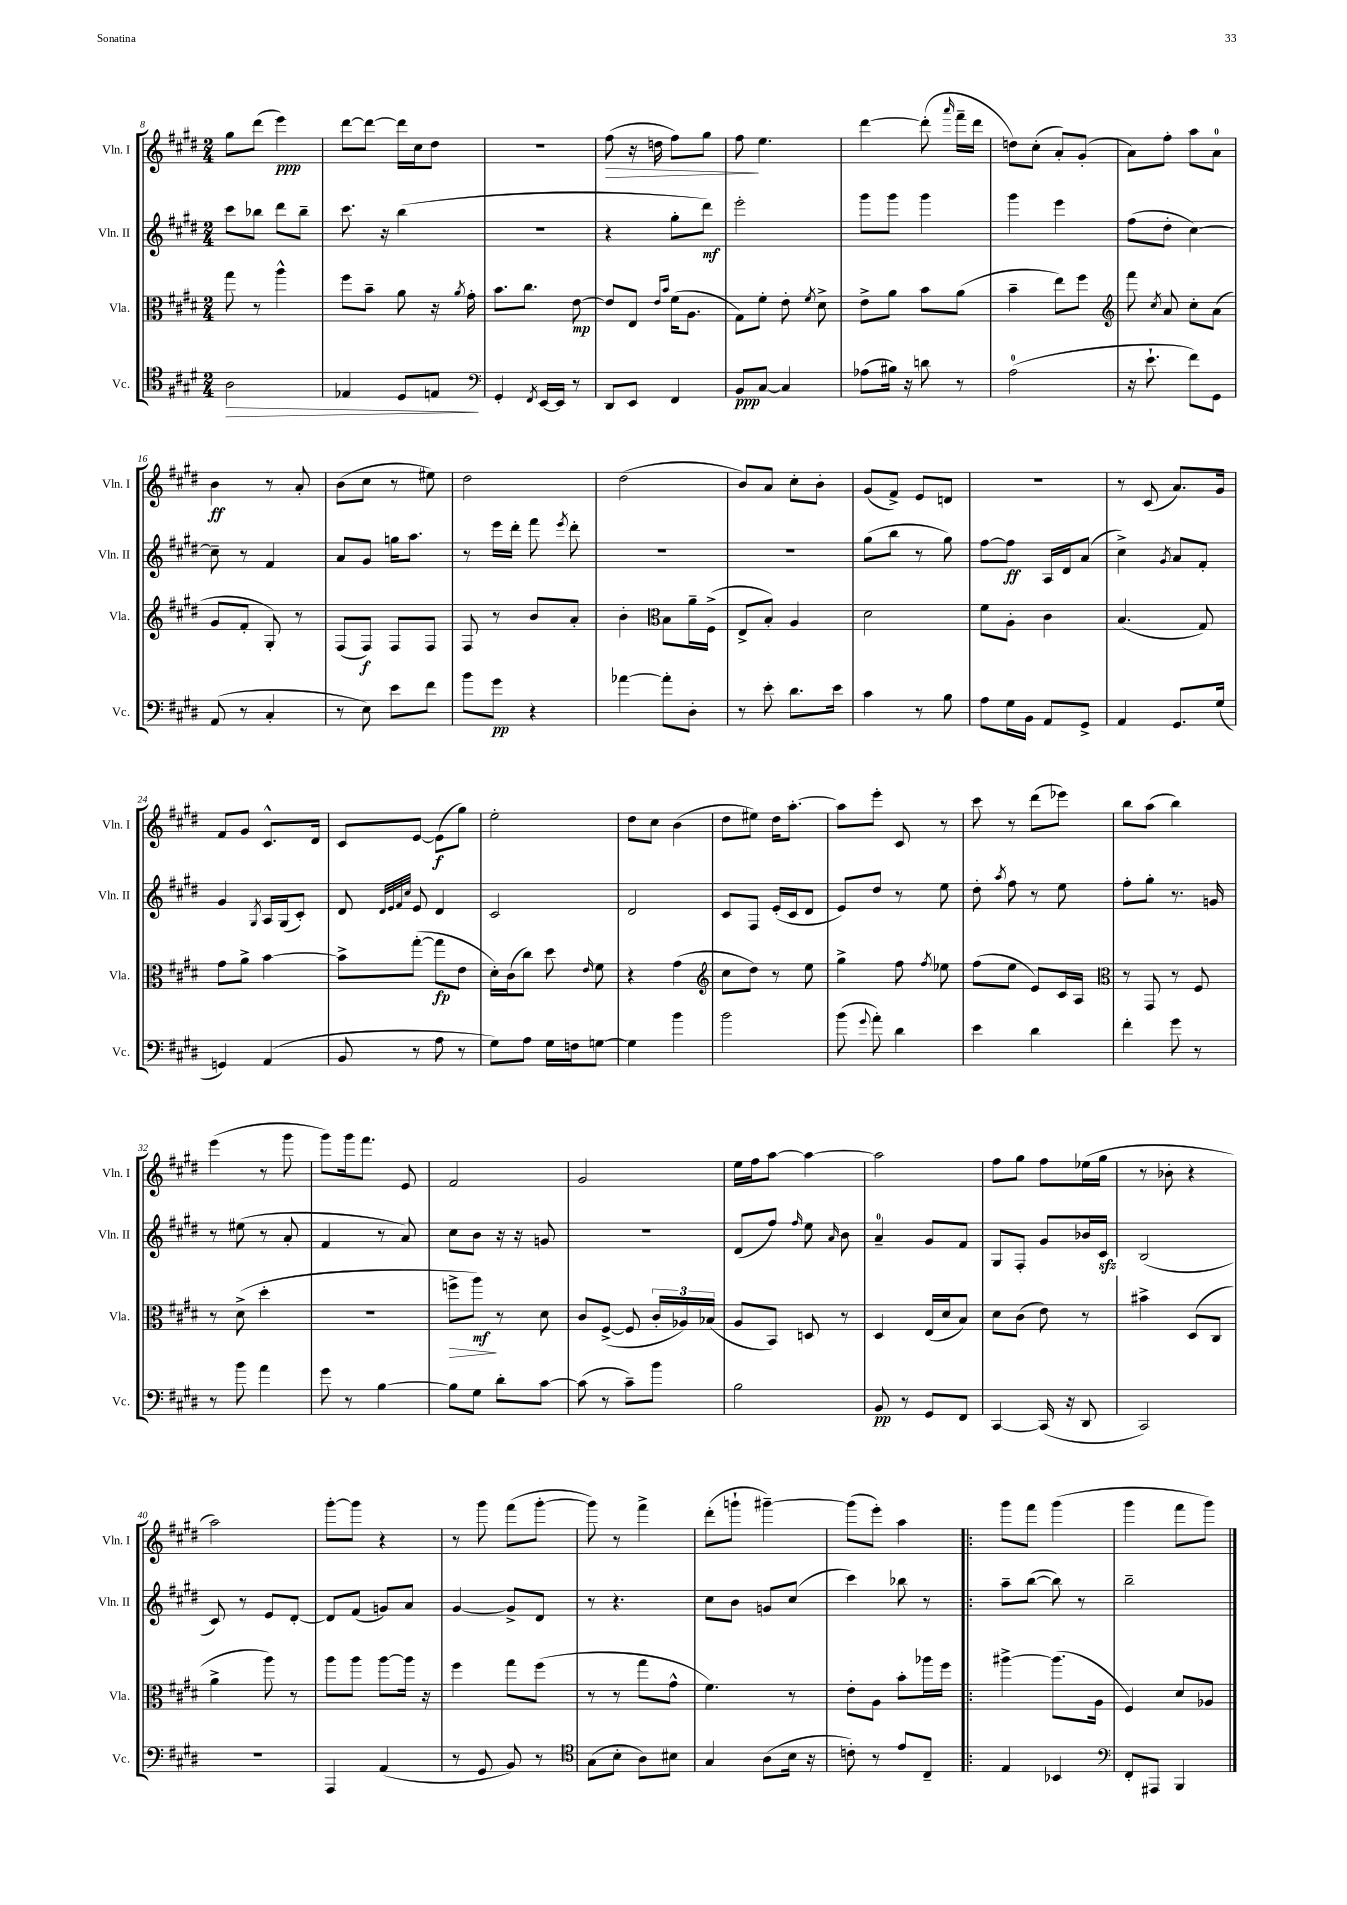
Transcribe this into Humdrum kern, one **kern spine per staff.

**kern	**kern	**kern	**kern
*staff4	*staff3	*staff2	*staff1
*clefC4	*clefC3	*clefG2	*clefG2
*k[f#c#g#d#]	*k[f#c#g#d#]	*k[f#c#g#d#]	*k[f#c#g#d#]
*M2/4	*M2/4	*M2/4	*M2/4
2A\	8gg#\	8ccc#\L	8gg#\L
.	8r	8bb-\J	(8ddd#\J
.	4aa^^\	8ddd#\L	4eee\)
.	.	8bb-~\J	.
=	=	=	=
4E-/	8ff#\L	8.ccc#\	[8ddd#\L
.	8b~\J	.	8ddd#\_J
.	.	16r	.
8D#/L	8a\	(4bb\	16ddd#\]LL
.	.	.	16cc#\J
8E/J	16r	.	8dd#\J
.	8qa/	.	.
.	16g#'\	.	.
=	=	=	=
*clefF4	*	*	*
4GG#'/	8.b\L	2r	2r
.	8.cc#\J	.	.
8qFF#/	.	.	.
[16EE/LL	.	.	.
16EE/]JJ	.	.	.
8r	[8e\	.	.
=	=	=	=
8DD#/L	8e/]L	4r	(8ff#\
8EE/J	8E/J	.	16r
.	.	.	16dd\
.	16qqe/LL	.	.
.	16qqb/JJ	.	.
4FF#/	(16f#\LK	8gg#'\L	8ff#\L)
.	8.A\J	.	.
.	.	8ddd#\J)	8gg#\J
=	=	=	=
8BB/L	8G#\L)	2eee'\	8ff#\
[8C#/J	8f#'\J	.	4.ee\
4C#/]	8e'\	.	.
.	8qf#/	.	.
.	8d#^\	.	.
=	=	=	=
(8A-\L	8e^\L	8ggg#\L	[4ddd#\
16B#\Jk)	8a\J	8ggg#\J	.
16r	.	.	.
8d\	8b\L	4ggg#\	(8ddd#'\]
.	.	.	16qqaaa/
8r	(8a\J	.	16fff#~\LL
.	.	.	16ddd#\JJ
=	=	=	=
(2A\	4b~\	4ggg#\	8dd\L)
.	.	.	(8cc#'\J
.	8ee\L)	4eee\	8a'/L)
.	8ff#\J	.	(8g#'/J
=	=	=	=
*	*clefG2	*	*
16r	8fff#\	(8ff#\L	8a\L)
8.e`\	.	.	.
.	8qcc#/	.	.
.	8a/	8dd#'\J	8ff#'\J
8f#\L)	8cc#'\L	[4cc#\)	8aa\L
8GG#\J	(8a\J	.	8a\J
=	=	=	=
(8AA/	8g#/L	8cc#~\]	4b\
8r	8f#'/J	8r	.
4C#'/	8G#'/)	4f#/	8r
.	8r	.	8a'/
=	=	=	=
8r	(8F#/L	8a/L	(8b\L
8E\)	8F#/J)	8g#/J	8cc#\J
8e\L	8F#/L	16gg\LK	8r
.	.	8.aa\J	.
8f#\J	8F#/J	.	8ee#\)
=	=	=	=
8b\L	8F#/	8r	2dd#\
8g#\J	8r	16eee\LL	.
.	.	16ddd#'\JJ	.
4r	8b/L	8fff#\	.
.	.	8qeee/	.
.	8a'/J	8ddd#'\	.
=	=	=	=
[4a-\	4b'\	2r	(2dd#\
*	*clefC3	*	*
8a-'\]L	8B\L	.	.
8D#'\J	16a~\L	.	.
.	(16F#^\JJ	.	.
=	=	=	=
8r	8E^/L	2r	8b/L)
8e'\	8B'/J)	.	8a/J
8.d#\L	4A/	.	8cc#'\L
.	.	.	8b'\J
16e\Jk	.	.	.
=	=	=	=
4c#\	2d#\	(8gg#\L	(8g#/L
.	.	8bb\J	8f#^/J)
8r	.	8r	8e/L
8B\	.	8gg#\)	8d/J
=	=	=	=
8A\L	8f#\L	[8ff#\L	2r
16G#\L	8A'\J	8ff#\]J	.
16BB\JJ	.	.	.
8AA/L	4c#\	16A/LL	.
.	.	16d#/J	.
8GG#^/J	.	(8a/J	.
=	=	=	=
4AA/	(4.B/	4cc#^\)	8r
.	.	.	(8c#/
.	.	8qg#/	.
8.GG#/L	.	8a/L	8.a/L)
.	8G#/)	8f#'/J	.
(16G#/Jk	.	.	16g#/Jk
=	=	=	=
4GG/)	8g#\L	4g#/	8f#/L
.	8a^\J	.	8g#/J
.	.	8qG#/	.
(4AA/	[4b\	16A/LL	8.c#^^/L
.	.	(16G#/J	.
.	.	8c#'/J)	.
.	.	.	16d#/Jk
=	=	=	=
8BB/	8b^\]L	8d#/	8c#/L
.	.	32qqd#/LLL	.
.	.	32qqe/	.
.	.	32qqf#/	.
.	.	32qqcc#/JJJ	.
8r	([8gg#'\J	8e/	[8e/J
8A\	8gg#\]L	4d#/	(8e\]L
8r	8e\J	.	8gg#\J)
=	=	=	=
8G#\L)	16d#'\LL)	2c#/	2ee'\
.	(16c#\J	.	.
8A\J	8cc#\J)	.	.
16G#\LL	8dd#\	.	.
16F\J	.	.	.
.	16qqe/	.	.
[8G\J	8f#\	.	.
=	=	=	=
4G\]	4r	2d#/	8dd#\L
.	.	.	8cc#\J
4b\	(4g#\	.	(4b\
=	=	=	=
*	*clefG2	*	*
2b\	8cc#\L	8c#/L	8dd#\L
.	8dd#\J)	8F#/J	8ee#\J)
.	8r	(16e'/LL	16dd#\LK
.	.	16c#/J	[8.aa'\J
.	8ee\	8d#/J	.
=	=	=	=
(8b\	4gg#^\	8e/L)	8aa\]L
8qqg#/	.	.	.
8a'\)	.	8dd#/J	8eee'\J
4d#\	8ff#\	8r	8c#/
.	8qff#/	.	.
.	8ee-\	8ee\	8r
=	=	=	=
4e\	(8ff#\L	8dd#'\	8ccc#\
.	.	8qaa/	.
.	8ee\J	8ff#\	8r
4d#\	8e/L)	8r	(8ddd#\L
.	16c#/L	8ee\	8eee-\J)
.	16A/JJ	.	.
=	=	=	=
*	*clefC3	*	*
4f#'\	8r	8ff#'\L	8bb\L
.	8GG#/	8gg#'\J	(8aa\J
8g#\	8r	8.r	4bb\)
8r	8F#/	.	.
.	.	16g/	.
=	=	=	=
8r	8r	8r	(4eee\
8b\	(8d#^\	(8ee#\	.
4a\	4dd#'\	8r	8r
.	.	8a'/	8ggg#\
=	=	=	=
8g#\	2r	4f#/	8ggg#\L)
8r	.	.	16ggg#\k
.	.	.	8.fff#\J
[4B\	.	8r	.
.	.	8a/)	8e/
=	=	=	=
8B\]L	8ff^\L	8cc#\L	2f#/
8G#\J	8aa\J)	8b\J	.
8d#'\L	8r	16r	.
.	.	16r	.
[8c#\J	8d#\	8g/	.
=	=	=	=
(8c#\]	8c#/L	2r	2g#/
8r	([8F#^/J	.	.
8c#~\L)	8F#/]	.	.
8b\J	24c#'/LL	.	.
.	24A-/)	.	.
.	(24B-/JJ	.	.
=	=	=	=
2B\	8A/L	(8d#/L	16ee\LL
.	.	.	16ff#\J
.	8BB/J)	8ff#/J)	[8aa\J
.	.	16qqff#/	.
.	8D/	8ee\	4aa\_
.	.	16qqa/	.
.	8r	8b\	.
=	=	=	=
8BB/	4D#/	4a~/	2aa\]
8r	.	.	.
8GG#/L	(16E/LL	8g#/L	.
.	16d#/J	.	.
8FF#/J	8B/J)	8f#/J	.
=	=	=	=
[4CC#/	8d#\L	8G#/L	8ff#\L
.	(8c#\J	8F#'/J	8gg#\J
(16CC#/]	8e\)	8g#/L	8ff#\L
16r	.	.	.
8DD#/	8r	16b-/L	(16ee-\L
.	.	16c#/JJ	16gg#\JJ
=	=	=	=
2CC#/)	4b#^\	(2B/	8r
.	.	.	8b-'\
.	(8D#/L	.	4r
.	8C#/J	.	.
=	=	=	=
2r	4a^\	8c#/)	2aa\)
.	.	8r	.
.	8aa\)	8e/L	.
.	8r	[8d#'/J	.
=	=	=	=
4AAA/	8aa\L	8d#/]L	[8ggg#'\L
.	8aa\J	(8f#/J	8ggg#\]J
(4AA/	[8aa\L	8g/L)	4r
.	16aa\]Jk	8a/J	.
.	16r	.	.
=	=	=	=
8r	4ff#\	[4g#/	8r
8GG#/	.	.	8ggg#\
8BB/)	8gg#\L	8g#^/]L	(8fff#\L
8r	(8ff#\J	8d#/J	[8ggg#'\J
=	=	=	=
*clefC4	*	*	*
(8G#\L	8r	8r	8ggg#\])
8B'\J	8r	4.r	8r
8A\L)	8gg#\L	.	4fff#^\
8B#\J	8g#^^\J	.	.
=	=	=	=
4G#/	4.f#\)	8cc#\L	(8ddd#'\L
.	.	8b\J	8ggg`\J
(8A\L	.	8g/L	[4ggg#~\)
16B\Jk	8r	(8cc#/J	.
16r	.	.	.
=	=	=	=
8c'\)	8e'\L	4ccc#\)	(8ggg#\]L
8r	8A\J	.	8eee'\J)
8e/L	8b'\L	8bb-\	4aa\
8C#~/J	16aa-\L	8r	.
.	16ff#\JJ	.	.
=!|:	=!|:	=!|:	=!|:
4E/	[4aa#^\	8aa~\L	8ggg#\L
.	.	([8bb\J	8fff#\J
4BB-/	(8.aa#\]L	8bb\])	(4ggg#\
.	.	8r	.
.	16A\Jk	.	.
=	=	=	=
*clefF4	*	*	*
8FF#'/L	4F#/)	2bb~\	4ggg#\
8AAA#/J	.	.	.
4BBB/	8d#/L	.	8fff#\L
.	8A-/J	.	8ggg#\J)
==	==	==	==
*-	*-	*-	*-
